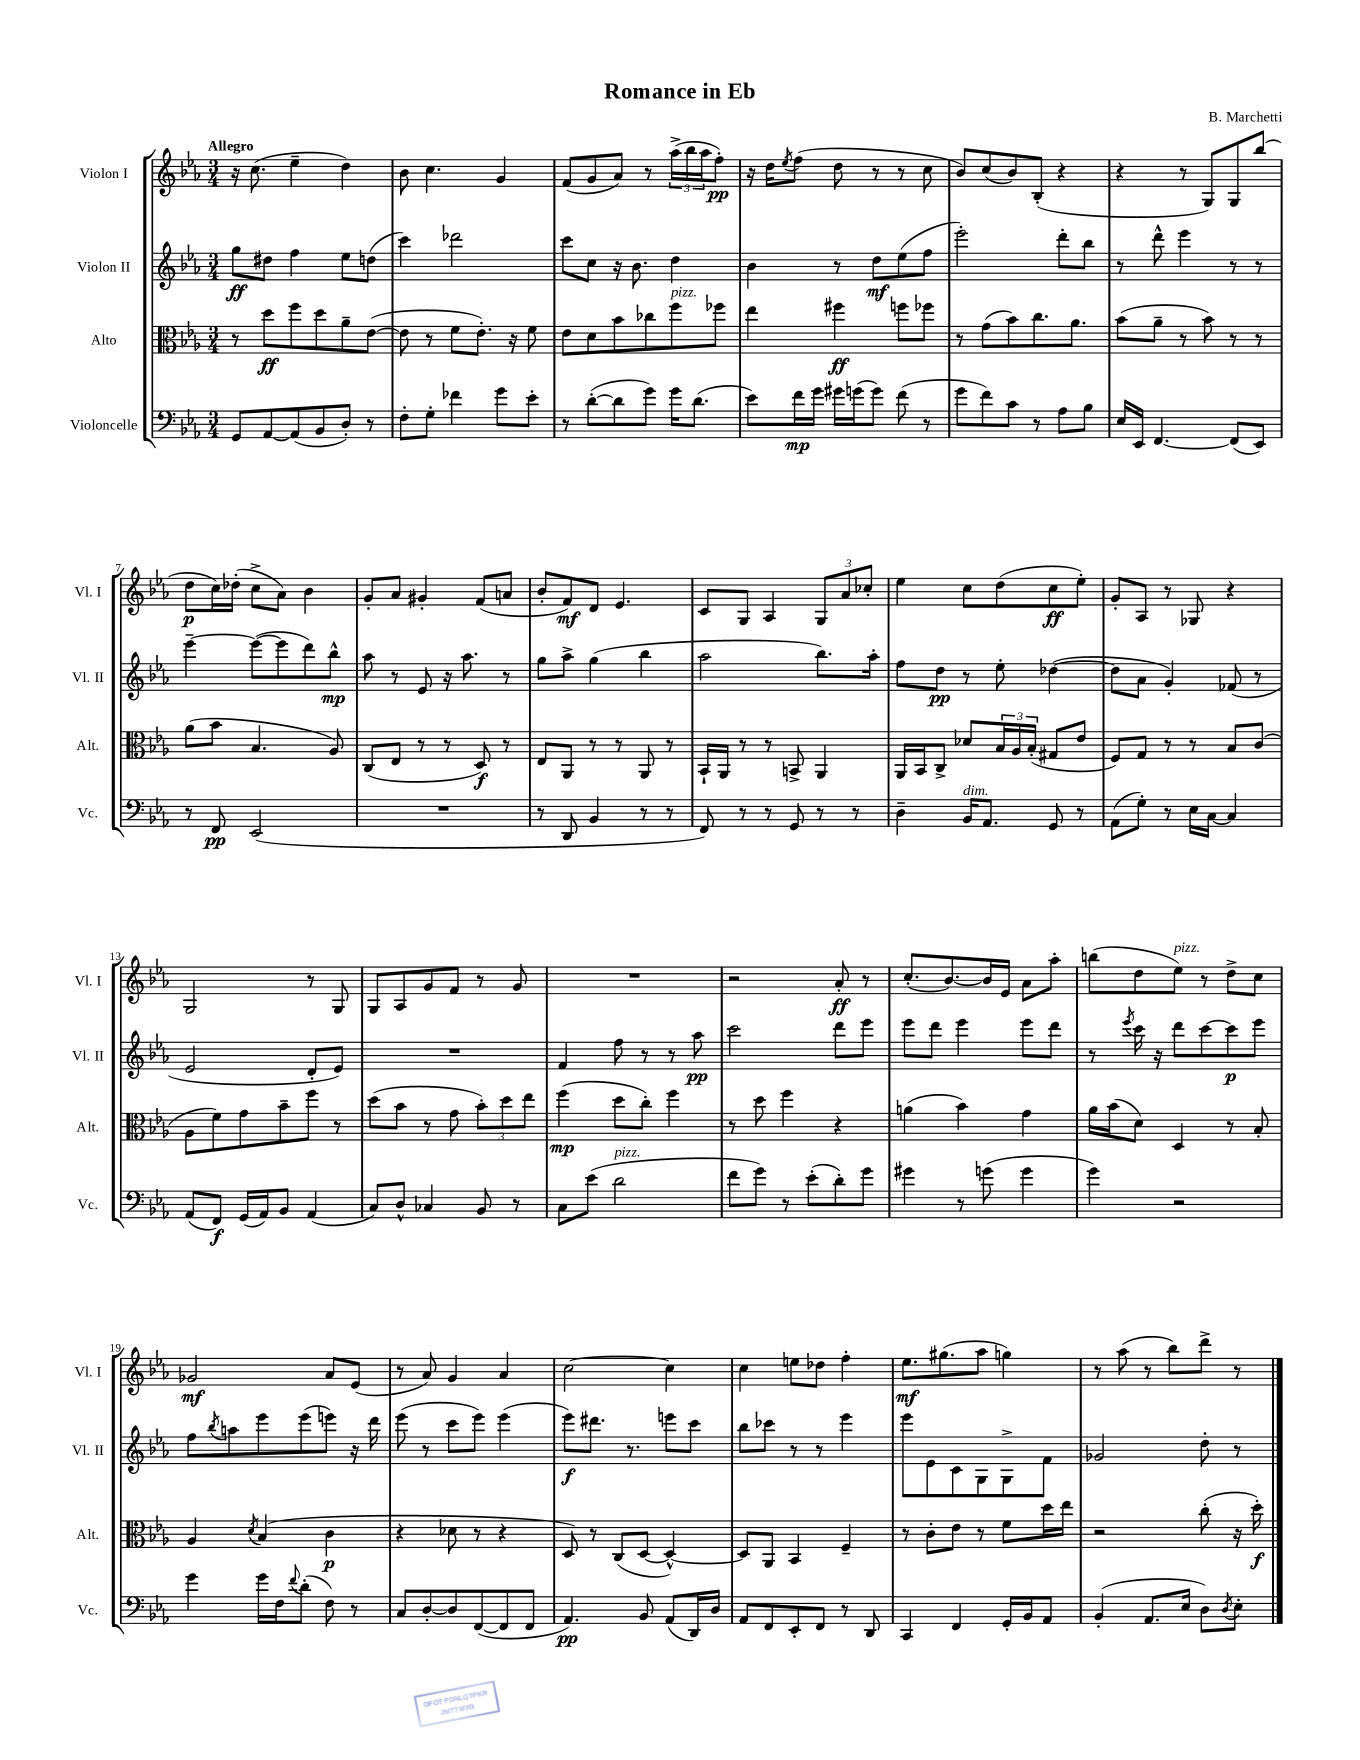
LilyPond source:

\header { title = "Romance in Eb" composer = "B. Marchetti" }
<<
\new StaffGroup <<
\new Staff = "s0" \with { instrumentName = "Violon I" shortInstrumentName = "Vl. I" } {
    \clef treble \key ees \major \numericTimeSignature \time 3/4 \tempo "Allegro"
    r16 c''8.( ees''4-- d''4) |
    bes'8 c''4. g'4 |
    f'8( g'8 aes'8) r8 \tuplet 3/2 { aes''16->( bes''16 aes''16 } f''8-.\pp) |
    r16 d''16 \acciaccatura { ees''8 } f''8( d''8 r8 r8 c''8 |
    bes'8) c''8( bes'8) bes8-.( r4 |
    r4 r8 g8) g8 bes''8( |
    d''8\p c''16) des''16-.( c''8-> aes'8) bes'4 |
    g'8-. aes'8 gis'4-. f'8( a'8 |
    bes'8-. f'8\mf) d'8 ees'4. |
    c'8 g8 aes4 \tuplet 3/2 { g8 aes'8 ces''8-. } |
    ees''4 c''8 d''8( c''8\ff ees''8-.) |
    g'8-. aes8 r8 ges8 r4 |
    g2 r8 g8 |
    g8 aes8 g'8 f'8 r8 g'8 |
    R2. |
    r2 aes'8-.\ff r8 |
    c''8.-.( bes'8.~) bes'16 ees'16 aes'8 aes''8-. |
    b''8( d''8 ees''8^\markup { \italic "pizz." }) r8 d''8-> c''8 |
    ges'2\mf aes'8 ees'8( |
    r8 aes'8) g'4 aes'4 |
    c''2~ c''4 |
    c''4 e''8 des''8 f''4-. |
    ees''8.\mf gis''8.( aes''8 g''4) |
    r8 aes''8( r8 bes''8) d'''8-> r8 \bar "|." |
}
\new Staff = "s1" \with { instrumentName = "Violon II" shortInstrumentName = "Vl. II" } {
    \clef treble \key ees \major \numericTimeSignature \time 3/4
    g''8\ff dis''8 f''4 ees''8 d''8( |
    c'''4) des'''2 |
    c'''8 c''8 r16 bes'8. d''4 |
    bes'4 r8 d''8\mf ees''8( f''8 |
    ees'''2-.) d'''8-. bes''8 |
    r8 d'''8-^ ees'''4 r8 r8 |
    ees'''4~-- ees'''8~( ees'''8 d'''8) bes''8-^\mp |
    aes''8 r8 ees'8 r16 aes''8. r8 |
    g''8 aes''8-> g''4( bes''4 |
    aes''2 bes''8.) aes''16-. |
    f''8 d''8\pp r8 ees''8-. des''4~( |
    des''8 aes'8 g'4-.) fes'8( r8 |
    ees'2 d'8-. ees'8) |
    R2. |
    f'4 f''8 r8 r8 aes''8\pp |
    c'''2 d'''8 ees'''8 |
    ees'''8 d'''8 ees'''4 ees'''8 d'''8 |
    r8 \acciaccatura { ees'''8 } c'''16 r16 d'''8 c'''8~ c'''8\p ees'''8 |
    f''8 \acciaccatura { bes''8 } a''8 ees'''8 ees'''8( e'''8) r16 d'''16 |
    ees'''8( r8 c'''8 ees'''8) ees'''4( |
    ees'''8\f) dis'''8. r8. e'''8 c'''8 |
    bes''8 ces'''8 r8 r8 ees'''4 |
    ees'''8 ees'8 c'8 g8 g8-> f'8 |
    ges'2 d''8-. r8 \bar "|." |
}
\new Staff = "s2" \with { instrumentName = "Alto" shortInstrumentName = "Alt." } {
    \clef alto \key ees \major \numericTimeSignature \time 3/4
    r8 d''8\ff f''8 d''8 aes'8-- ees'8~( |
    ees'8 r8 f'8 ees'8.-.) r16 f'8 |
    ees'8 d'8 bes'8 ces''8 f''8^\markup { \italic "pizz." } fes''8 |
    ees''4 fis''4\ff f''8 fes''8 |
    r8 g'8( bes'8) c''8. aes'8. |
    bes'8( aes'8-- r8 bes'8) r8 r8 |
    aes'8( bes'8 bes4. aes8) |
    c8( ees8 r8 r8 d8\f) r8 |
    ees8 aes,8 r8 r8 aes,8 r8 |
    bes,16-! aes,16 r8 r8 b,8-> aes,4 |
    aes,16 bes,16 c8-> des'8 \tuplet 3/2 { bes16 aes16 bes16-.( } gis8 ees'8 |
    f8) g8 r8 r8 bes8 c'8( |
    aes8 f'8) g'8 bes'8-- f''8 r8 |
    d''8( bes'8 r8 g'8 \tuplet 3/2 { bes'8-.) d''8 ees''8 } |
    f''4\mp( d''8 c''8-.) f''4 |
    r8 d''8 f''4 r4 |
    a'4( bes'4) g'4 |
    aes'16 bes'16( d'8) d4 r8 bes8-. |
    aes4 \acciaccatura { d'8 } bes4( c'4\p |
    r4 des'8 r8 r4 |
    d8) r8 c8( d8~ d4~-^) |
    d8 aes,8 bes,4 f4-- |
    r8 c'8-. ees'8 r8 f'8 d''16 ees''16 |
    r2 c''8-.( r16 d''16-.\f) \bar "|." |
}
\new Staff = "s3" \with { instrumentName = "Violoncelle" shortInstrumentName = "Vc." } {
    \clef bass \key ees \major \numericTimeSignature \time 3/4
    g,8 aes,8~ aes,8( bes,8 d8-.) r8 |
    f8-. g8-. fes'4 g'8 ees'8-. |
    r8 d'8~-.( d'8 g'8) g'16 d'8.( |
    ees'8) f'16\mp g'16 gis'16 g'16( g'8) f'8( r8 |
    g'8 f'8) c'8 r8 aes8 bes8 |
    ees16 ees,16 f,4.~ f,8( ees,8) |
    r8 f,8\pp ees,2( |
    R2. |
    r8 d,8 bes,4 r8 r8 |
    f,8) r8 r8 g,8 r8 r8 |
    d4-- bes,16^\markup { \italic "dim." } aes,8. g,8 r8 |
    aes,8( g8-.) r8 ees16 c16~ c4 |
    aes,8( f,8\f) g,16( aes,16) bes,8 aes,4( |
    c8) d8-^ ces4 bes,8 r8 |
    c8 ees'8( d'2^\markup { \italic "pizz." } |
    f'8 g'8) r8 ees'8-.( d'8-.) g'8 |
    gis'4 r8 g'8( g'4 |
    g'4) r2 |
    g'4 g'16 f16 \appoggiatura { f'8 } d'8-.( f8) r8 |
    c8 d8~-. d8 f,8~( f,8 f,8 |
    aes,4.\pp) bes,8 aes,8( d,16) d16 |
    aes,8 f,8 ees,8-. f,8 r8 d,8 |
    c,4 f,4 g,16-. bes,16 aes,8 |
    bes,4-.( aes,8. ees16 d8) \acciaccatura { d8 } ees8-. \bar "|." |
}
>>
>>
